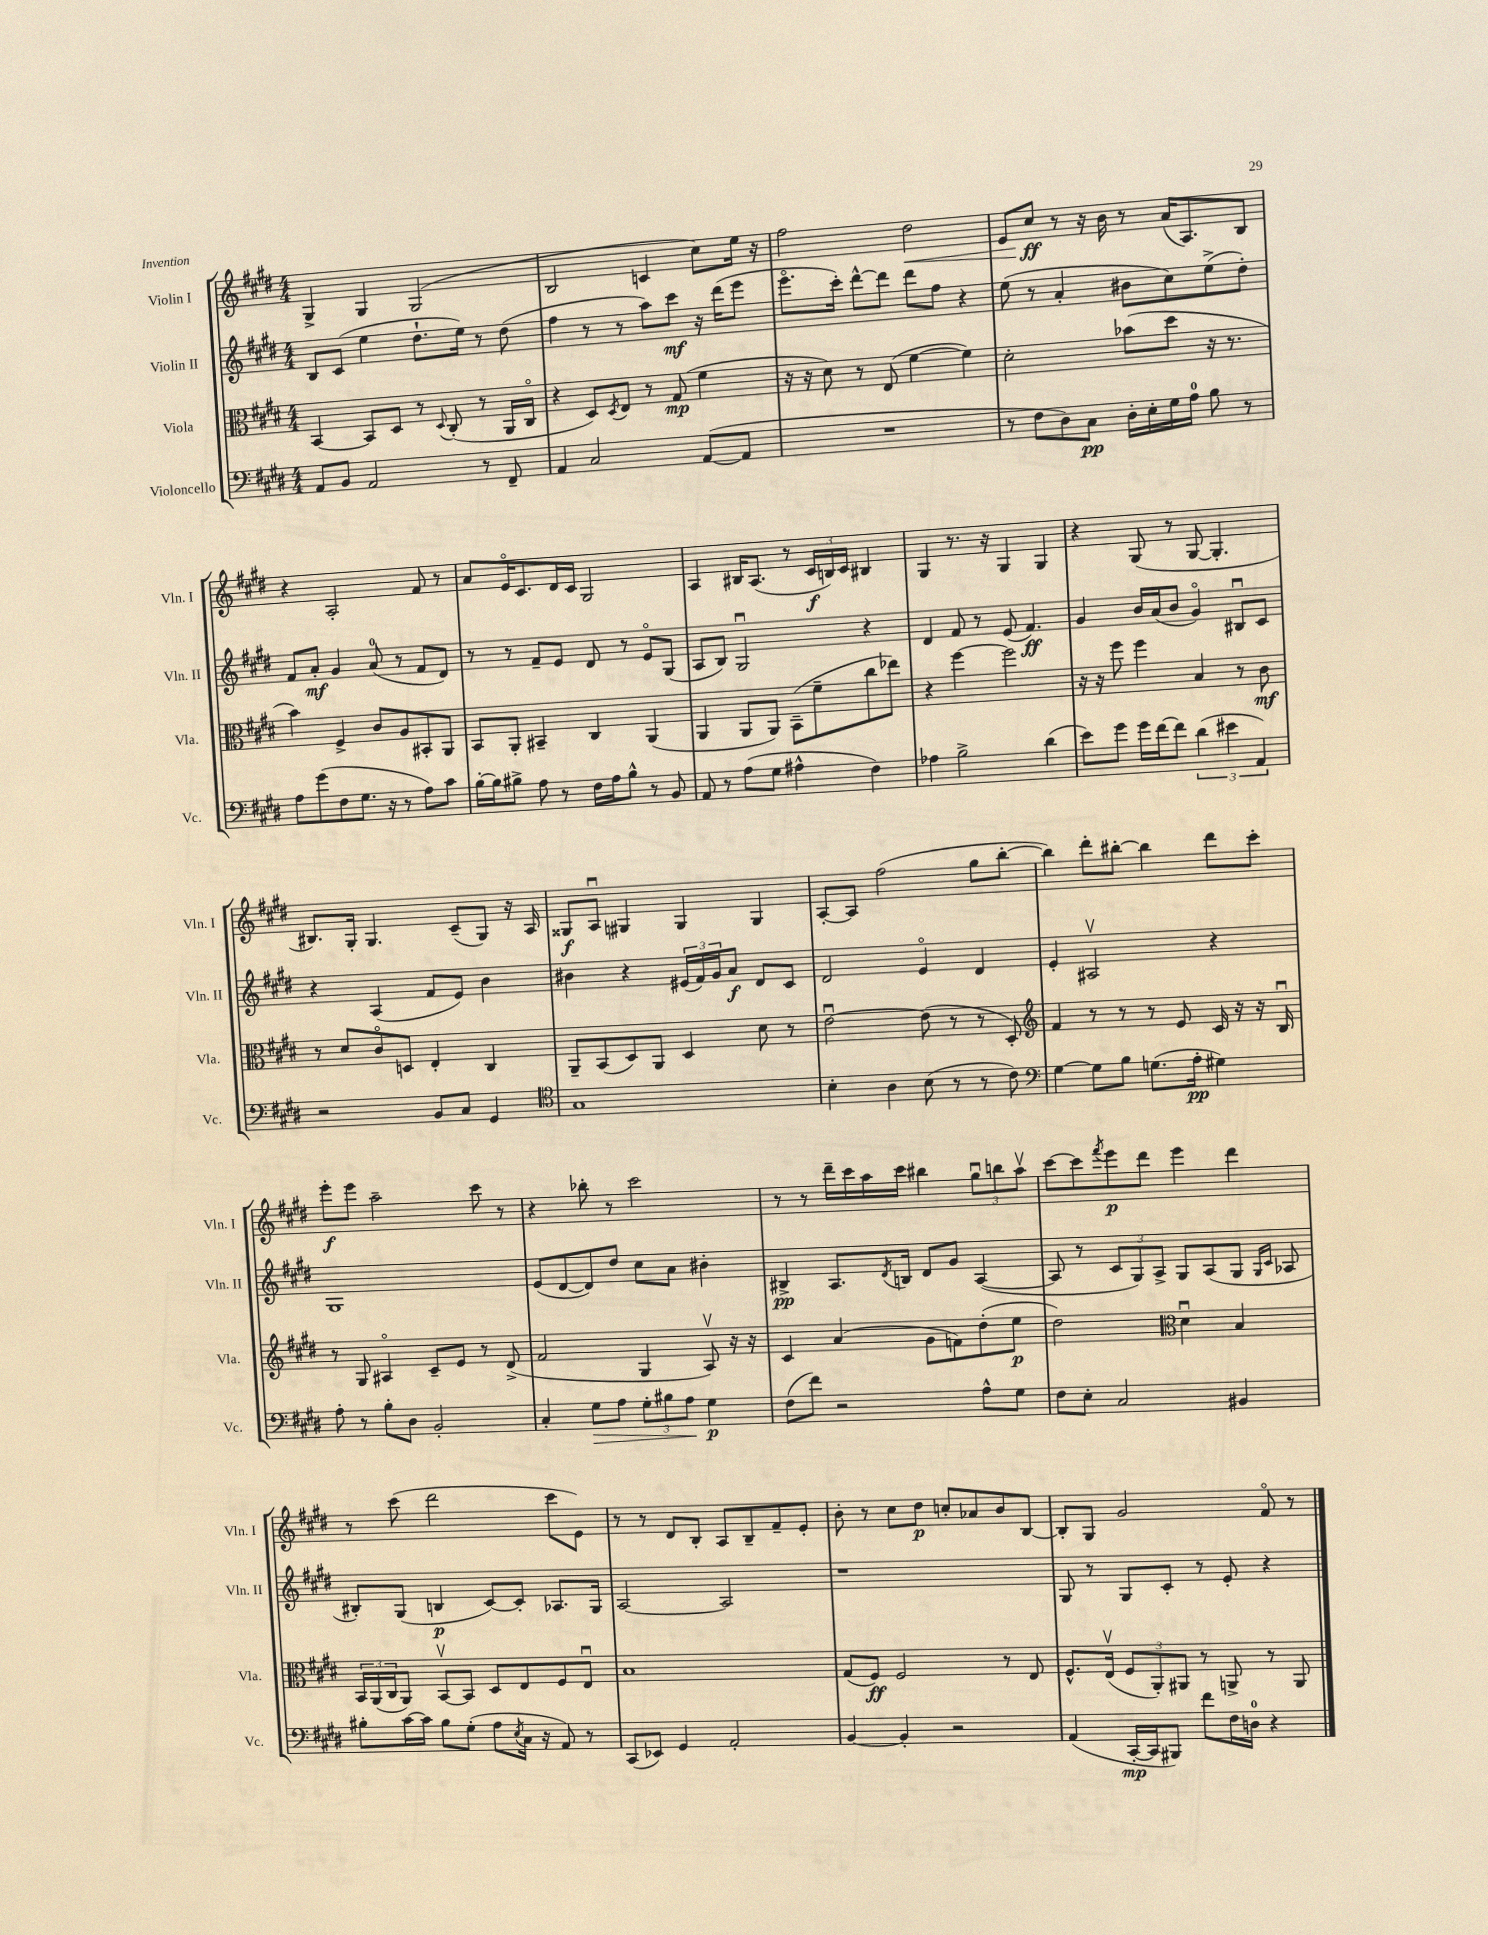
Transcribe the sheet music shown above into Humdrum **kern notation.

**kern	**dynam	**kern	**dynam	**kern	**dynam	**kern	**dynam
*part4	*part4	*part3	*part3	*part2	*part2	*part1	*part1
*staff4	*staff4	*staff3	*staff3	*staff2	*staff2	*staff1	*staff1
*I"Violoncello	*	*I"Viola	*	*I"Violin II	*	*I"Violin I	*
*I'Vc.	*	*I'Vla.	*	*I'Vln. II	*	*I'Vln. I	*
*clefF4	*	*clefC3	*	*clefG2	*	*clefG2	*
*k[f#c#g#d#]	*	*k[f#c#g#d#]	*	*k[f#c#g#d#]	*	*k[f#c#g#d#]	*
*M4/4	*	*M4/4	*	*M4/4	*	*M4/4	*
=8	=8	=8	=8	=8	=8	=8	=8
8AA/L	.	[4BB/	.	8B/L	.	4G#^/	.
8BB/J	.	.	.	(8c#/J	.	.	.
2AA/	.	8BB/L]	.	4ee\	.	4G#/	.
.	.	8D#/J	.	.	.	.	.
.	.	8r	.	8.dd#`\L	.	(2G#/	.
.	.	8qqD#/	.	.	.	.	.
.	.	(8C#'/	.	.	.	.	.
.	.	.	.	16ee\Jk)	.	.	.
8r	.	8r	.	8r	.	.	.
8FF#~/	.	16AA/LL	.	(8dd#\	.	.	.
.	.	16C#/JJ	.	.	.	.	.
=9	=9	=9	=9	=9	=9	=9	=9
4AA/	.	4r	.	4ff#\	.	2B/	.
2C#/	.	8D#/L)	.	8r	.	.	.
.	.	8qD#/	.	.	.	.	.
.	.	8E/J	.	8r	.	.	.
.	.	8r	.	8aa\L)	.	4cn/	.
.	.	(8G#/	mp	8ccc#\J	mf	.	.
([8AA/L	.	4f#\	.	16r	.	8cc#\L)	.
.	.	.	.	(16ddd#\KL	.	.	.
8AA/J]	.	.	.	8eee\J	.	16ee\Jk	.
.	.	.	.	.	.	16r	.
=10	=10	=10	=10	=10	=10	=10	=10
1r	.	16r	.	8.eee\L	.	2ff#\	.
.	.	16r	.	.	.	.	.
.	.	8d#\)	.	.	.	.	.
.	.	.	.	16ccc#'\Jk)	.	.	.
.	.	8r	.	[8ddd#^^\L	.	.	.
.	.	(8E/	.	8ddd#\J]	.	.	.
!	!	!	!	!	!	!	!LO:HP:b
.	.	[4f#\	.	8ddd#\L	.	2dd#\	<
.	.	.	.	8ff#\J	.	.	.
.	.	4f#\])	.	4r	.	.	.
=11	=11	=11	=11	=11	=11	=11	=11
8r	.	2d#'\	.	(8ee\	.	8e/L	.
8F#\L	.	.	.	8r	.	8cc#/J	ff
8D#\)	.	.	.	4a'/	.	8r	[
8C#\J	pp	.	.	.	.	16r	.
.	.	.	.	.	.	16b\	.
16D#'\LL	.	(8b-X\L	.	8b#X\L	.	8r	.
16E'\	.	.	.	.	.	.	.
16G#\	.	8dd#\J	.	8cc#\)	.	(16a/KL	.
16A\JJ	.	.	.	.	.	8.A/)	.
8B\	.	16r	.	(8ee^\	.	.	.
.	.	8.r	.	.	.	.	.
8r	.	.	.	8dd#'\J)	.	8B/J	.
!!LO:LB:g=z
=12	=12	=12	=12	=12	=12	=12	=12
8A\L	.	4b\)	.	8f#/L	.	4r	.
(8g#\	.	.	.	8a'/J	mf	.	.
8F#\	.	4F#^/	.	4g#/	.	2A'/	.
8.G#\J	.	.	.	.	.	.	.
.	.	8c#/L	.	(8a/	.	.	.
16r	.	.	.	.	.	.	.
8r	.	8A/	.	8r	.	.	.
8A\L)	.	8BB#X'/	.	8f#/L	.	8f#/	.
8c#\J	.	8AA/J	.	8d#/J)	.	8r	.
=13	=13	=13	=13	=13	=13	=13	=13
[16B'\LL	.	8BB/L	.	8r	.	8a/L	.
16B\J]	.	.	.	.	.	.	.
8B#X^\J	.	8AA'/J	.	8r	.	16e/K	.
.	.	.	.	.	.	8.c#/	.
8A\	.	4BB#X~/	.	8f#~/L	.	.	.
8r	.	.	.	8e/J	.	16d#/L	.
.	.	.	.	.	.	16c#/JJ	.
16F#\LL	.	4C#/	.	8d#/	.	2G#/	.
16A\J	.	.	.	.	.	.	.
8B#^^\J	.	.	.	8r	.	.	.
8r	.	(4AA/	.	8e/L	.	.	.
8BB/	.	.	.	(8G#/J	.	.	.
=14	=14	=14	=14	=14	=14	=14	=14
8AA/	.	4AA/	.	8A/L	.	4A/	.
8r	.	.	.	8B/J)	.	.	.
(8A\L	.	8AA/L	.	2G#u/	.	16B#X/KL	.
.	.	.	.	.	.	(8.A/J	.
8G#\J	.	8AA/J)	.	.	.	.	.
4A#X^^\	.	(8BB~\L	.	.	.	8r	.
.	.	8f#~\	.	.	.	24c#/LL	f
.	.	.	.	.	.	24Bn/)	.
.	.	.	.	.	.	24c#/JJ	.
4F#\)	.	8cc#\	.	4r	.	4B#X/	.
.	.	8ee-X\J)	.	.	.	.	.
=15	=15	=15	=15	=15	=15	=15	=15
4A-X\	.	4r	.	4d#/	.	4G#/	.
2B^\	.	[4ff#\	.	8f#/	.	8.r	.
.	.	.	.	8r	.	.	.
.	.	.	.	.	.	16r	.
.	.	2ff#\]	.	(8e/	.	4G#/	.
.	.	.	.	4.f#/)	ff	.	.
(4d#\	.	.	.	.	.	4G#/	.
=16	=16	=16	=16	=16	=16	=16	=16
8e\L)	.	16r	.	4g#/	.	4r	.
.	.	16r	.	.	.	.	.
8g#\J	.	8ff#\	.	.	.	.	.
16g#\LL	.	4ff#\	.	16b/LL	.	(8G#/	.
[16f#\J	.	.	.	(16a/J	.	.	.
8f#\J]	.	.	.	8b/J	.	8r	.
(6d#\	.	4B/	.	4g#/)	.	[8G#/	.
.	.	.	.	.	.	4.G#'/]	.
6e#X\	.	.	.	.	.	.	.
.	.	8r	.	8B#Xu/L	.	.	.
6AA/)	.	.	.	.	.	.	.
.	.	8c#\	mf	8c#/J	.	.	.
!!LO:LB:g=z
=17	=17	=17	=17	=17	=17	=17	=17
2r	.	8r	.	4r	.	8.B#X/L)	.
.	.	8d#/L	.	.	.	.	.
.	.	.	.	.	.	16G#'/Jk	.
.	.	8c#/	.	(4A/	.	4.G#/	.
.	.	8Dn/J	.	.	.	.	.
8BB/L	.	4E'/	.	8f#/L	.	.	.
8C#/J	.	.	.	8e/J)	.	(8c#~/L	.
4GG#/	.	4C#/	.	4b\	.	8G#/J)	.
.	.	.	.	.	.	16r	.
.	.	.	.	.	.	16A/	.
=18	=18	=18	=18	=18	=18	=18	=18
*clefC4	*	*	*	*	*	*	*
1G#	.	8AA~/L	.	4b#X\	.	8G##X/L	f
.	.	(8BB/	.	.	.	8Au/J	.
.	.	8D#/)	.	4r	.	4G#X/	.
.	.	8AA/J	.	.	.	.	.
.	.	4D#/	.	(24e#X/LL	.	4G#/	.
.	.	.	.	24f#/)	.	.	.
.	.	.	.	24g#/J	.	.	.
.	.	.	.	8a/J	f	.	.
.	.	8d#\	.	8d#/L	.	4G#/	.
.	.	8r	.	8c#/J	.	.	.
=19	=19	=19	=19	=19	=19	=19	=19
4B'\	.	[2eu\	.	2d#/	.	[8A'/L	.
.	.	.	.	.	.	8A/J]	.
4A\	.	.	.	.	.	(2ff#\	.
(8B\	.	(8e\]	.	4e/	.	.	.
8r	.	8r	.	.	.	.	.
8r	.	8r	.	4d#/	.	8gg#\L	.
8c#\)	.	8D#'/)	.	.	.	[8bb'\J	.
=20	=20	=20	=20	=20	=20	=20	=20
*clefF4	*	*clefG2	*	*	*	*	*
[4G#\	.	4f#/	.	4e'/	.	4bb\])	.
8G#\L]	.	8r	.	2A#Xv/	.	8ddd#'\L	.
8B\J	.	8r	.	.	.	[8bb#X'\J	.
(8.Gn\L	.	8r	.	.	.	4bb#\]	.
.	.	8e/	.	.	.	.	.
16A'\Jk	pp	.	.	.	.	.	.
4G#X\)	.	16c#/	.	4r	.	8ddd#\L	.
.	.	16r	.	.	.	.	.
.	.	16r	.	.	.	8ccc#'\J	.
.	.	16Bu/	.	.	.	.	.
!!LO:LB:g=z
=21	=21	=21	=21	=21	=21	=21	=21
8A'\	.	8r	.	1G#	.	8eee'\L	f
8r	.	8G#/	.	.	.	8eee\J	.
8B'\L	.	4A#X/	.	.	.	2aa~\	.
8D#\J	.	.	.	.	.	.	.
2BB'/	.	8c#~/L	.	.	.	.	.
.	.	8e/J	.	.	.	.	.
.	.	8r	.	.	.	8ccc#\	.
.	.	(8d#^/	.	.	.	8r	.
=22	=22	=22	=22	=22	=22	=22	=22
4C#'/	.	2f#/	.	(8e/L	.	4r	.
.	.	.	.	[8d#/	.	.	.
!	!LO:HP:b	!	!	!	!	!	!
8G#\L	>	.	.	8d#/])	.	8bb-X'\	.
8A\J	.	.	.	8dd#/J	.	8r	.
12G#'\L	.	4G#/	.	8cc#\L	.	2ccc#\	.
12B#X\	.	.	.	.	.	.	.
.	.	.	.	8a\J	.	.	.
12A\J	.	.	.	.	.	.	.
4G#\	] p	8Av/)	.	4b#X'\	.	.	.
.	.	16r	.	.	.	.	.
.	.	16r	.	.	.	.	.
=23	=23	=23	=23	=23	=23	=23	=23
(8F#\L	.	4c#/	.	4B#X^/	pp	8r	.
8f#\J)	.	.	.	.	.	8r	.
2r	.	(4a/	.	8.A/L	.	16ddd#~\LL	.
.	.	.	.	.	.	16ccc#\	.
.	.	.	.	.	.	16aa\	.
.	.	.	.	8qd#/	.	.	.
.	.	.	.	16Bn/Jk	.	16ccc#\JJ	.
.	.	8g#\L	.	8d#/L	.	4bb#X\	.
.	.	8fn\)	.	8g#/J	.	.	.
8A^^\L	.	(8dd#'\	.	([4A/	.	12gg#u\L	.
.	.	.	.	.	.	12bbn\	.
8G#\J	.	8ee\J	p	.	.	.	.
.	.	.	.	.	.	12aav\J	.
=24	=24	=24	=24	=24	=24	=24	=24
8F#\L	.	2dd#\)	.	8A/]	.	[8ccc#\L	.
8E'\J	.	.	.	8r	.	8ccc#\]	.
.	.	.	.	.	.	8qfff#/	.
2C#/	.	.	.	12c#/L	.	8eee\	p
.	.	.	.	12G#/)	.	.	.
.	.	.	.	.	.	8ddd#\J	.
.	.	.	.	12A^/J	.	.	.
*	*	*clefC3	*	*	*	*	*
.	.	4d#u\	.	8G#/L	.	4eee\	.
.	.	.	.	(8A/	.	.	.
4BB#X/	.	4B/	.	8G#/J	.	4ddd#\	.
.	.	.	.	16qqG#/LL	.	.	.
.	.	.	.	16qqc#/JJ	.	.	.
.	.	.	.	8A-X/	.	.	.
!!LO:LB:g=z
=25	=25	=25	=25	=25	=25	=25	=25
8B#X'\L	.	24BB/LL	.	8B#X'/L)	.	8r	.
.	.	(24AA/	.	.	.	.	.
.	.	24C#/J	.	.	.	.	.
[16c#\L	.	8AA/J)	.	(8G#/J	.	(8ccc#\	.
16c#\JJ]	.	.	.	.	.	.	.
8B#\L	.	[8BBv/L	.	4Bn/	p	2ddd#\	.
(8G#'\J	.	8BB/J]	.	.	.	.	.
8A\L	.	8D#/L	.	[8c#/L)	.	.	.
8qE/	.	.	.	.	.	.	.
16C#\Jk	.	8E/	.	8c#'/J]	.	.	.
16r	.	.	.	.	.	.	.
8AA/)	.	8F#/	.	8.A-X/L	.	8ccc#\L	.
8r	.	8Eu/J	.	.	.	8e\J)	.
.	.	.	.	16G#/Jk	.	.	.
=26	=26	=26	=26	=26	=26	=26	=26
(8CC#/L	.	1B	.	[2A/	.	8r	.
8EE-X/J)	.	.	.	.	.	8r	.
4GG#/	.	.	.	.	.	8d#/L	.
.	.	.	.	.	.	8B'/J	.
2AA'/	.	.	.	2A/]	.	8A/L	.
.	.	.	.	.	.	8B~/	.
.	.	.	.	.	.	8f#~/	.
.	.	.	.	.	.	8e'/J	.
=27	=27	=27	=27	=27	=27	=27	=27
[4BB/	.	(8G#/L	.	1r	.	8b'\	.
.	.	8F#/J)	ff	.	.	8r	.
4BB'/]	.	2F#/	.	.	.	8cc#\L	.
.	.	.	.	.	.	8dd#\J	p
2r	.	.	.	.	.	8ccn'/L	.
.	.	.	.	.	.	8a-X/	.
.	.	8r	.	.	.	8b/	.
.	.	8E/	.	.	.	[8B/J	.
=28	=28	=28	=28	=28	=28	=28	=28
(4AA/	.	8.F#^^/L	.	8G#/	.	8B'/L]	.
.	.	.	.	8r	.	8G#/J	.
.	.	(16Ev/Jk	.	.	.	.	.
[16CC#'/LL	mp	12F#/L	.	8G#/L	.	2g#/	.
16CC#/J]	.	.	.	.	.	.	.
.	.	12AA'/)	.	.	.	.	.
8BBB#X/J)	.	.	.	8c#'/J	.	.	.
.	.	12AA#X/J	.	.	.	.	.
8f#\L	.	8r	.	8r	.	.	.
16F#\L	.	8AAn^/	.	8e'/	.	.	.
16Dn\JJ	.	.	.	.	.	.	.
4r	.	8r	.	4r	.	8f#/	.
.	.	8AA/	.	.	.	8r	.
==	==	==	==	==	==	==	==
*-	*-	*-	*-	*-	*-	*-	*-
